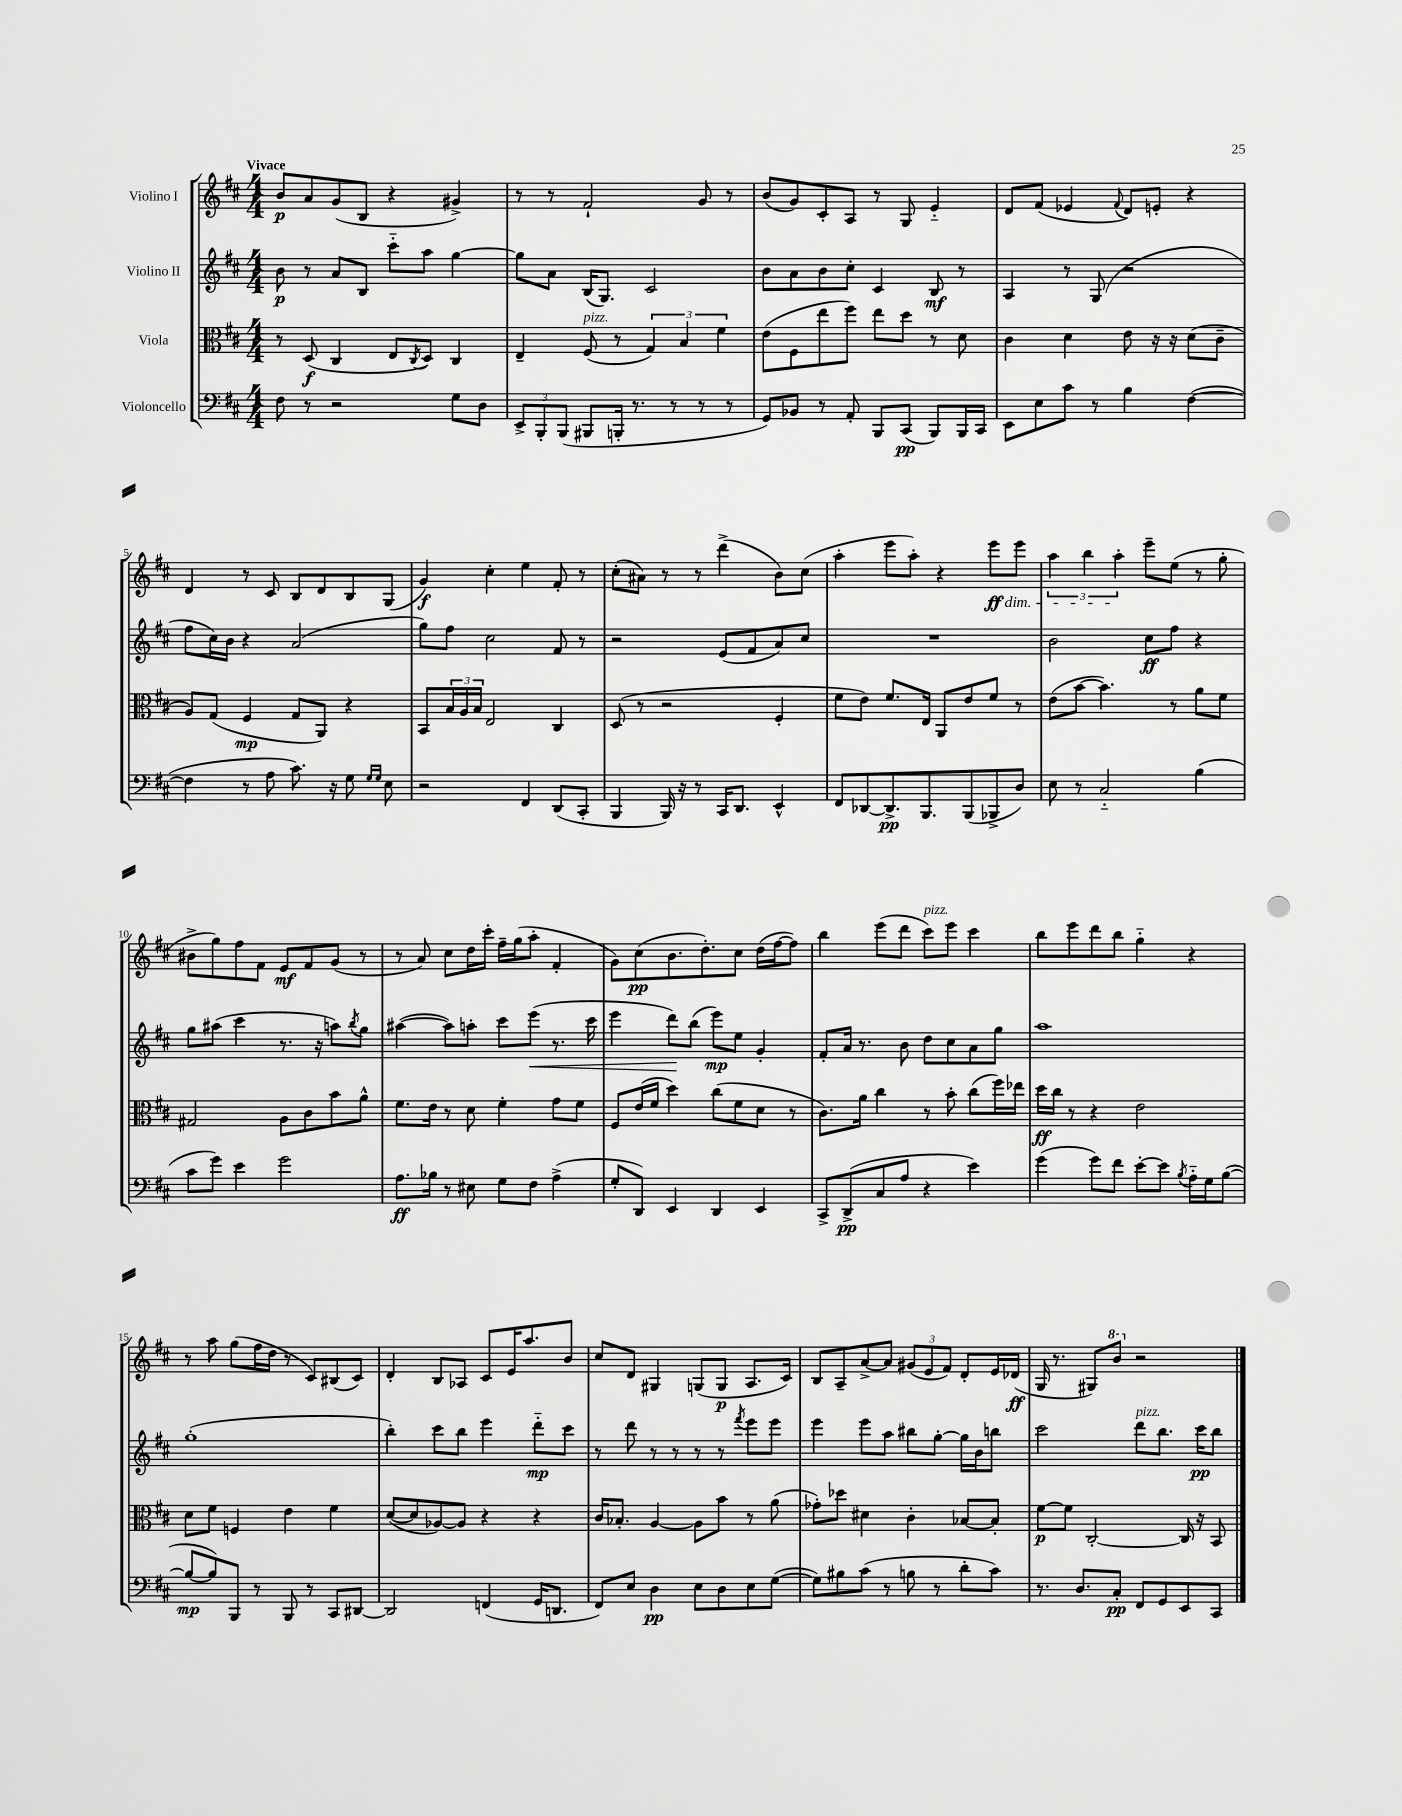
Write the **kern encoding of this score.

**kern	**kern	**kern	**kern
*staff4	*staff3	*staff2	*staff1
*clefF4	*clefC3	*clefG2	*clefG2
*k[f#c#]	*k[f#c#]	*k[f#c#]	*k[f#c#]
*M4/4	*M4/4	*M4/4	*M4/4
8F#	8r	8b	8b
8r	(8D	8r	8a
2r	4C#	8a	(8g
.	.	8B	8B
.	8E	8ccc#'~	4r
.	8qC#	.	.
.	8D)	8aa	.
8G	4C#	[4gg	4g#^)
8D	.	.	.
=	=	=	=
12EE^	4E~	8gg]	8r
12BBB'	.	.	.
.	.	8a	8r
(12BBB	.	.	.
8BBB#	(8F#	(16B	2f#`
.	.	8.G)	.
16BBB'	8r	.	.
8.r	.	.	.
.	6G)	2c#	.
8r	.	.	.
.	6B	.	.
8r	.	.	8g
.	6f#	.	.
8r	.	.	8r
=	=	=	=
8GG)	(8e	8b	(8b
8BB-	8F#	8a	8g)
8r	8ee	8b	8c#'
8AA'	8ff#)	8cc#'	8A
8BBB	8ee	4c#	8r
(8CC#	8dd	.	8G
8BBB)	8r	8B	4e'~
16BBB	8d	8r	.
16CC#	.	.	.
=	=	=	=
8EE	4c#	4A	8d
8E	.	.	(8f#
8c#	4d	8r	4e-
8r	.	(8G	.
.	.	.	8qqf#
4B	8e	2r	8d)
.	16r	.	8e'
.	16r	.	.
([4F#	(8d	.	4r
.	8c#~	.	.
=	=	=	=
4F#]	8A)	8ff#	4d
.	(8G	16cc#)	.
.	.	16b	.
8r	4F#	4r	8r
8A	.	.	8c#
8.c#)	8G	(2a	8B
.	8AA)	.	8d
16r	.	.	.
8G	4r	.	8B
16qqG	.	.	.
16qqG	.	.	.
8E	.	.	(8G
=	=	=	=
2r	8BB	8gg)	4g)
.	24B	8ff#	.
.	24A	.	.
.	24B	.	.
.	2E	2cc#	4cc#'
4FF#	.	.	4ee
(8DD	4C#	8f#	8f#'
8CC#'	.	8r	8r
=	=	=	=
4BBB	(8D	2r	(8cc#'
.	8r	.	8a#)
16BBB)	2r	.	8r
16r	.	.	.
8r	.	.	8r
16CC#	.	(8e	(4ddd^
8.DD	.	.	.
.	.	8f#	.
4EE^^	4F#'	8a)	8b)
.	.	8cc#	(8cc#
=	=	=	=
8FF#	8f#	1r	4aa'
[8DD-	8e)	.	.
8.DD-^]	8.f#	.	8eee
.	.	.	8aa')
8.BBB	16E	.	.
.	8AA	.	4r
(8BBB	8e	.	.
8BBB-^	8f#	.	8eee
8D)	8r	.	8eee
=	=	=	=
8E	(8e	2b	6aa
8r	[8b	.	.
.	.	.	6bb
2C#'~	4.b])	.	.
.	.	.	6aa'
.	.	8cc#	8eee~
.	8r	8ff#	(8ee
(4B	8a	4r	8r
.	8f#	.	8gg'
=	=	=	=
8c#	2G#	8gg	8b#^
8g)	.	(8aa#	8gg)
4e	.	4ccc#	8ff#
.	.	.	8f#
2g	8A	8.r	8e
.	8c#	.	8f#
.	.	16r	.
.	8b	8aa)	(8g
.	.	8qbb	.
.	8a^^	8gg	8r
=	=	=	=
8.A	8.f#	([4aa#	8r
.	.	.	8a)
16B-	16e	.	.
8r	8r	8aa#])	8cc#
8E#	8d	8aa'	16dd
.	.	.	16ccc#'
8G	4f#'	8ccc#	16ff#~
.	.	.	(16gg
8F#	.	(8eee	8aa'
(4A^	8g	8.r	4f#'
.	8f#	.	.
.	.	16ccc#	.
=	=	=	=
8G'	8F#	4eee	8g)
8DD)	(16e	.	(8cc#
.	16f#	.	.
4EE	4dd)	8ddd)	8.b
.	.	(8bb	.
.	.	.	8.dd')
4DD	(8cc#	8eee)	.
.	8f#	8ee	8cc#
4EE	8d	4g'	(16dd
.	.	.	[16ff#
.	8r	.	8ff#])
=	=	=	=
8CC#^	8.c#)	8f#'	4bb
(8DD^	.	16a	.
.	16a	8.r	.
8C#	4cc#	.	(8eee
8A	.	8b	8ddd
4r	8r	8dd	8ccc#)
.	8b'	8cc#	8eee
4e)	(8cc#	8a	4ccc#
.	16ff#)	8gg	.
.	16ee-	.	.
=	=	=	=
(4g	16dd	1aa	8bb
.	16cc#	.	.
.	8r	.	8eee
8g)	4r	.	8ddd
8f#	.	.	8bb
[8e'	2e	.	4gg'~
8e]	.	.	.
8qB	.	.	.
16A'~	.	.	4r
16G	.	.	.
([8B	.	.	.
=	=	=	=
8B_	8d	(1gg'	8r
8B])	8f#	.	8aa
8BBB	4F	.	(8gg
8r	.	.	16ff#
.	.	.	16dd
8BBB	4e	.	8r
8r	.	.	8c#)
8CC#	4f#	.	(8B#
[8DD#	.	.	8c#)
=	=	=	=
2DD#]	([8d	4bb')	4d'
.	8d]	.	.
.	[8A-)	8ccc#	8B
.	8A-]	8bb	8A-
(4FF	4r	4eee	8c#
.	.	.	16e
.	.	.	8.aa
16GG	4r	8ddd'~	.
8.DD	.	.	.
.	.	8ccc#	8b
=	=	=	=
8FF#)	16c#	8r	8cc#
.	8.B-'	.	.
8E	.	8ddd	8d
4D	[4A	8r	4G#
.	.	8r	.
8E	8A]	8r	(8G
8D	8b	8r	8G
.	.	8qfff#	.
8E	8r	8eee	8.A
([8G	(8a	8eee	.
.	.	.	16c#)
=	=	=	=
8G])	8g-')	4eee	8B
8B#	8dd-	.	8A~
(8c#	4d#	8eee	[8a^
8r	.	8aa	8a]
8B	4c#'	8bb#	(12g#
.	.	.	12e
8r	.	[8gg'	.
.	.	.	12f#)
8d'	[8B-	16gg]	8d'
.	.	16b	.
8c#)	8B-']	8bb	16e
.	.	.	(16d-
=	=	=	=
8.r	[8f#	2ccc#	16G
.	.	.	8.r
.	8f#]	.	.
8.D	.	.	.
.	[2C#'	.	8G#)
8C#'	.	.	8bb
8FF#	.	8ddd	2r
8GG	.	8.bb	.
8EE	16C#]	.	.
.	16r	16ccc#	.
8CC#	8BB	8bb	.
==	==	==	==
*-	*-	*-	*-
